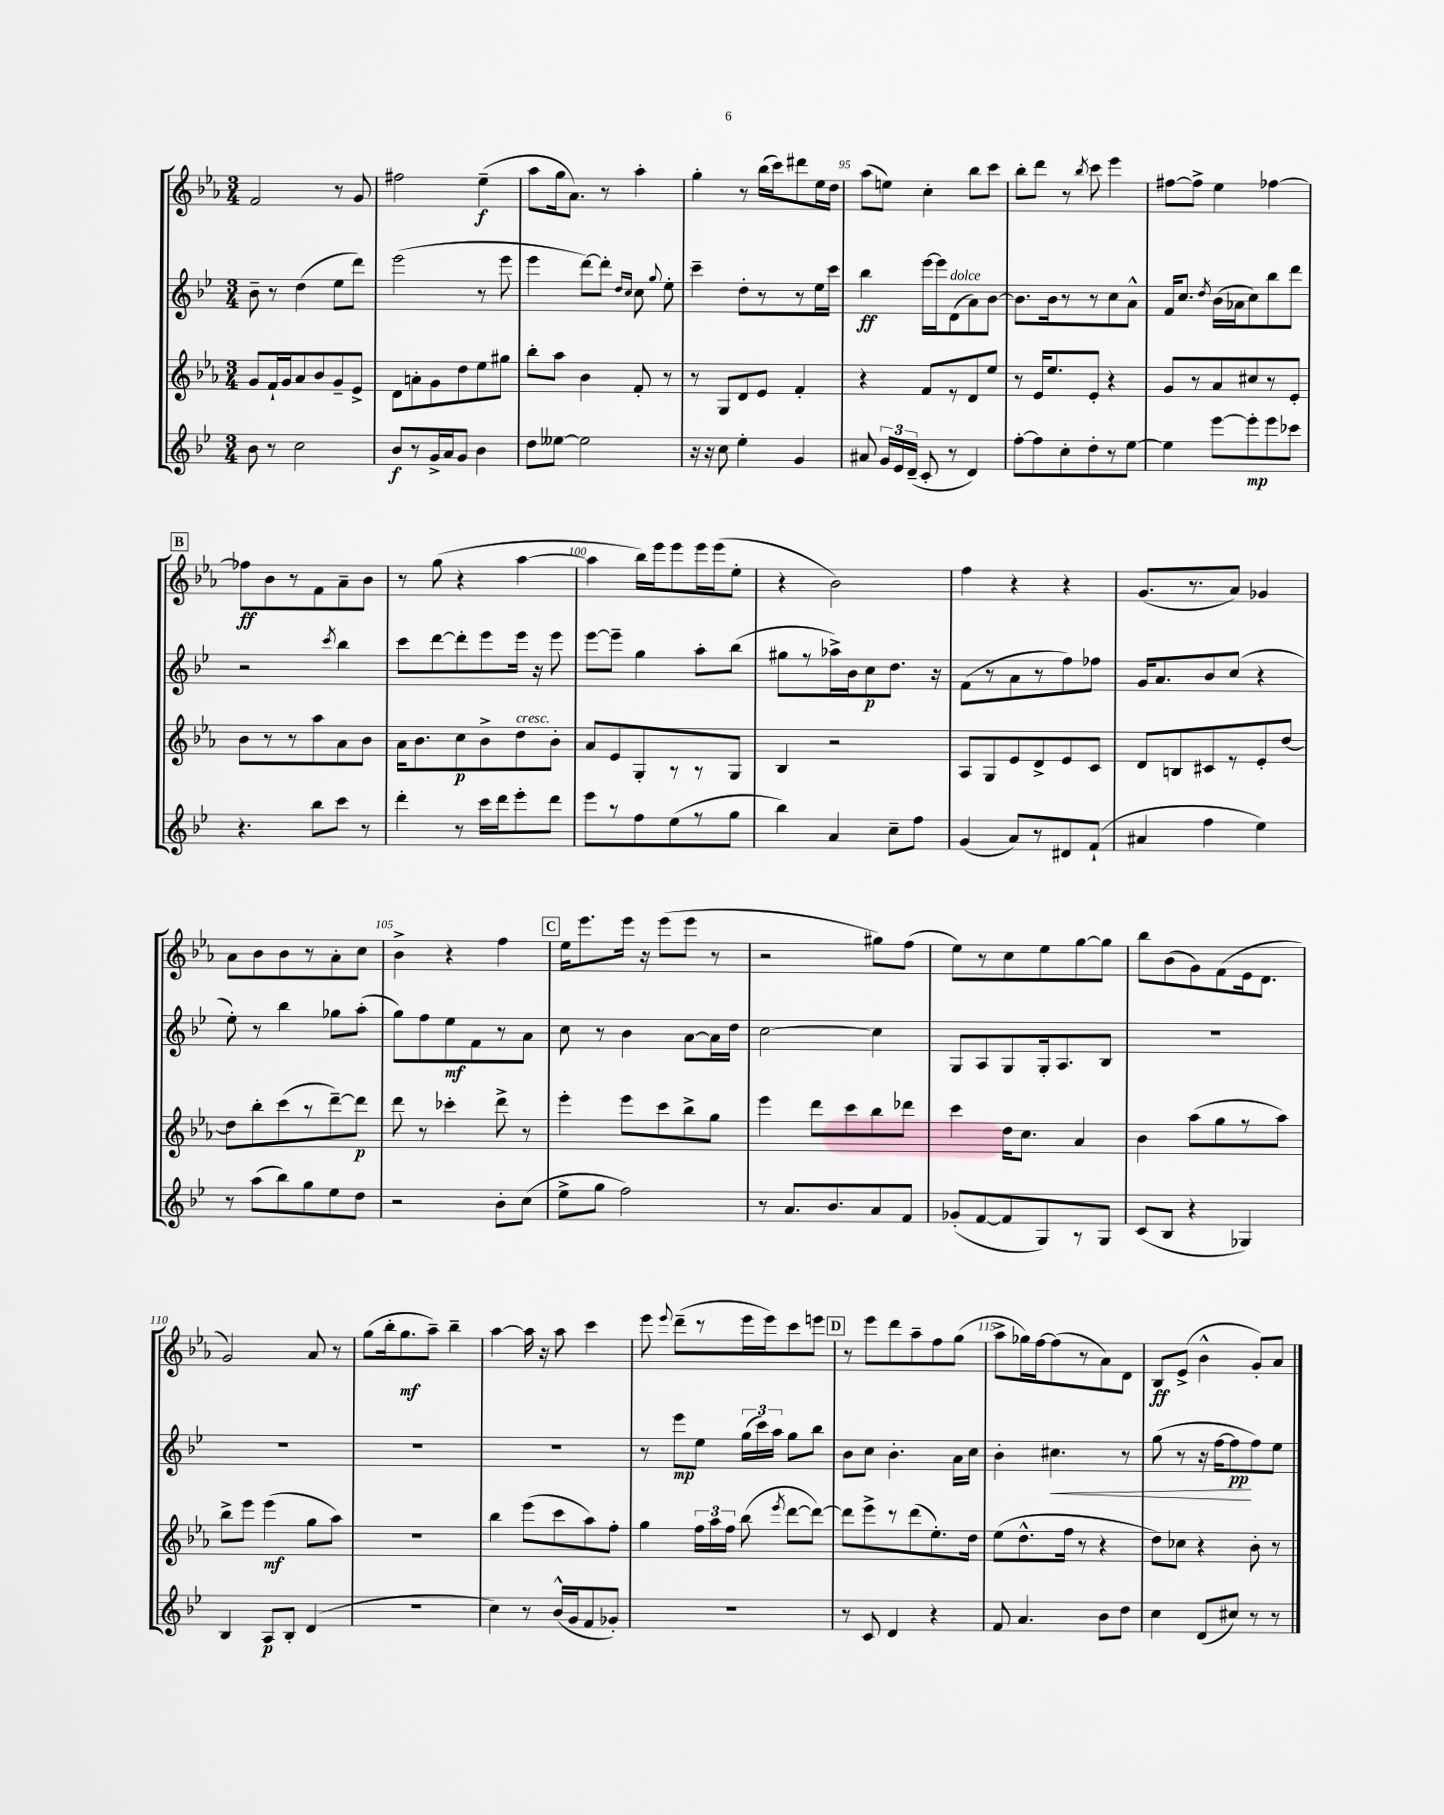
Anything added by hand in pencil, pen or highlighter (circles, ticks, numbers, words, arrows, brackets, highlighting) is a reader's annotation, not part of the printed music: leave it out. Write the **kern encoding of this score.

**kern	**dynam	**kern	**dynam	**kern	**dynam	**kern	**dynam
*part4	*part4	*part3	*part3	*part2	*part2	*part1	*part1
*staff4	*staff4	*staff3	*staff3	*staff2	*staff2	*staff1	*staff1
*clefG2	*	*clefG2	*	*clefG2	*	*clefG2	*
*k[b-e-]	*	*k[b-e-a-]	*	*k[b-e-]	*	*k[b-e-a-]	*
*M3/4	*	*M3/4	*	*M3/4	*	*M3/4	*
=91	=91	=91	=91	=91	=91	=91	=91
8b-\	.	8g/L	.	8b-~\	.	2f/	.
8r	.	16f`/L	.	8r	.	.	.
.	.	16g/J	.	.	.	.	.
2cc\	.	8a-/	.	(4dd\	.	.	.
.	.	8b-/	.	.	.	.	.
.	.	8g~/	.	8ee-\L	.	8r	.
.	.	8e-^/J	.	8ddd\J)	.	8g/	.
=92	=92	=92	=92	=92	=92	=92	=92
8b-/L	f	8d\L	.	(2eee-\	.	2ff#X\	.
8r	.	8an'\	.	.	.	.	.
16g^/L	.	8g\	.	.	.	.	.
16a/J	.	.	.	.	.	.	.
8g/J	.	8dd\	.	.	.	.	.
4b-\	.	8ee-\	.	8r	.	(4ee-~\	f
.	.	8gg#X\J	.	8eee-\	.	.	.
=93	=93	=93	=93	=93	=93	=93	=93
8dd\L	.	8bb-'\L	.	4eee-\	.	8aa-\L	.
[8ee--X\J	.	8aa-\J	.	.	.	16gg\k	.
.	.	.	.	.	.	8.a-\J)	.
2ee--\]	.	4b-\	.	[8ddd\L)	.	.	.
.	.	.	.	8ddd'\J]	.	8r	.
.	.	.	.	16qqdd/LL	.	.	.
.	.	.	.	16qqcc/JJ	.	.	.
.	.	8f'/	.	8cc\	.	4aa-'\	.
.	.	.	.	8qqgg/	.	.	.
.	.	8r	.	8ee-'\	.	.	.
=94	=94	=94	=94	=94	=94	=94	=94
16r	.	8r	.	4ccc~\	.	4gg'\	.
16r	.	.	.	.	.	.	.
8cc\	.	8G/L	.	.	.	.	.
4ee-'\	.	8d/	.	8dd'\L	.	8r	.
.	.	8e-/J	.	8r	.	(16bb-\LL	.
.	.	.	.	.	.	16ccc\J)	.
4g/	.	4f'/	.	8r	.	8ddd#X\	.
.	.	.	.	16ee-\L	.	16ee-\L	.
.	.	.	.	16ccc\JJ	.	16dd\JJ	.
=95	=95	=95	=95	=95	=95	=95	=95
8a#X/	.	4r	.	4bb-\	ff	(8aa-\L	.
24g/LL	.	.	.	.	.	8een\J)	.
24e-/	.	.	.	.	.	.	.
(24d~/JJ	.	.	.	.	.	.	.
8c'/	.	8f/L	.	[16eee-\LL	.	4cc'\	.
.	.	.	.	16eee-\J]	.	.	.
!	!	!	!	!LO:TX:a:i:t=dolce	!	!	!
8r	.	8r	.	(8d\	.	.	.
4d/)	.	8d/	.	8a\)	.	8bb-\L	.
.	.	8ee-/J	.	[8b-\J	.	8ccc\J	.
=96	=96	=96	=96	=96	=96	=96	=96
[8ff'\L	.	8r	.	8.b-\L]	.	8bb-'\L	.
8ff\]	.	16e-/KL	.	.	.	8ddd\J	.
.	.	8.ee-/	.	16b-\k	.	.	.
8cc'\	.	.	.	8r	.	8r	.
.	.	.	.	.	.	8qbb-/	.
8dd'\	.	8e-'/J	.	8r	.	8ccc\	.
8r	.	4r	.	8cc\	.	4eee-\	.
[8ee-\J	.	.	.	8a^^\J	.	.	.
=97	=97	=97	=97	=97	=97	=97	=97
4ee-\]	.	8g/L	.	16f/KL	.	[8ff#X\L	.
.	.	.	.	8.cc/J	.	.	.
.	.	8r	.	.	.	8ff#^\J]	.
.	.	.	.	8qdd/	.	.	.
[8eee-\L	.	8a-/	.	(16b-\LL	.	4ee-\	.
.	.	.	.	16a-X\J	.	.	.
8eee-'\]	mp	8cc#X/	.	8cc\)	.	.	.
8eee-\	.	8r	.	8bb-\	.	[4ff-X\	.
8ccc-X\J	.	8e-'/J	.	8ddd\J	.	.	.
!!LO:LB:g=z
!!LO:REH:place=s1:t=B
=98	=98	=98	=98	=98	=98	=98	=98
4.r	.	8b-\L	.	2r	.	8ff-X\L]	ff
.	.	8r	.	.	.	8b-\	.
.	.	8r	.	.	.	8r	.
8bb-\L	.	8aa-\	.	.	.	8f\	.
.	.	.	.	8qccc/	.	.	.
8ccc\J	.	8a-\	.	4bb-\	.	8a-~\	.
8r	.	8b-\J	.	.	.	8b-\J	.
=99	=99	=99	=99	=99	=99	=99	=99
4ddd'\	.	16a-\KL	.	8ccc\L	.	8r	.
.	.	8.b-\	.	.	.	.	.
.	.	.	.	[8ddd\	.	(8gg\	.
8r	.	8cc\	p	8ddd'\]	.	4r	.
16ccc\LL	.	8b-^\	.	8eee-\	.	.	.
16ddd\J	.	.	.	.	.	.	.
!	!	!LO:TX:a:i:t=cresc.	!	!	!	!	!
8eee-'\	.	8dd\	.	16eee-\Jk	.	[4aa-\	.
.	.	.	.	16r	.	.	.
8ddd\J	.	8b-'\J	.	8eee-\	.	.	.
=100	=100	=100	=100	=100	=100	=100	=100
8eee-\L	.	8a-/L	.	[8eee-\L	.	4aa-\]	.
8r	.	8e-/	.	8eee-~\J]	.	.	.
8ff\	.	8G'/	.	4gg\	.	16bb-\LL)	.
.	.	.	.	.	.	16eee-\J	.
(8ee-\	.	8r	.	.	.	8eee-\	.
8r	.	8r	.	8aa'\L	.	16eee-\L	.
.	.	.	.	.	.	(16eee-\J	.
8gg\J	.	8G/J	.	(8bb-\J	.	8ee-'\J	.
=101	=101	=101	=101	=101	=101	=101	=101
4bb-\)	.	4B-/	.	8gg#X\L	.	4r	.
.	.	.	.	8r	.	.	.
4a/	.	2r	.	16aa-X^\L)	.	2b-\)	.
.	.	.	.	16b-\J	.	.	.
.	.	.	.	8cc\	p	.	.
8cc~\L	.	.	.	8.dd\J	.	.	.
8ff\J	.	.	.	.	.	.	.
.	.	.	.	16r	.	.	.
=102	=102	=102	=102	=102	=102	=102	=102
(4g/	.	8A-/L	.	(8f\L	.	4ff\	.
.	.	8G/	.	8r	.	.	.
8a/L)	.	8e-/	.	8a\	.	4r	.
8r	.	8d^/	.	8r	.	.	.
8d#X/	.	8e-/	.	8ff\)	.	4r	.
(8f`/J	.	8c/J	.	8ff-X\J	.	.	.
=103	=103	=103	=103	=103	=103	=103	=103
4a#X/	.	8d/L	.	16g/KL	.	(8.g/L	.
.	.	.	.	8.a/	.	.	.
.	.	8Bn/	.	.	.	.	.
.	.	.	.	.	.	8.r	.
4ff\	.	8c#X/	.	8b-/	.	.	.
.	.	8r	.	(8cc/J	.	8a-/J)	.
4ee-\)	.	8e-'/	.	4r	.	4g-X/	.
.	.	[8dd/J	.	.	.	.	.
!!LO:LB:g=z
=104	=104	=104	=104	=104	=104	=104	=104
8r	.	8dd\L]	.	8ee-'\)	.	8a-\L	.
(8aa\L	.	8bb-'\	.	8r	.	8b-\	.
8bb-\)	.	(8ccc\	.	4bb-\	.	8b-\	.
8gg\	.	8r	.	.	.	8r	.
8ee-\	.	[8ddd~\)	.	8gg-X\L	.	8a-'\	.
8dd\J	.	8ddd\J]	p	(8aa'\J	.	8cc\J	.
=105	=105	=105	=105	=105	=105	=105	=105
2r	.	8ddd\	.	8gg\L)	.	4b-^\	.
.	.	8r	.	8ff\	.	.	.
.	.	4ccc-X'\	.	8ee-\	mf	4r	.
.	.	.	.	8f\	.	.	.
8b-'\L	.	8ddd^\	.	8r	.	4ff\	.
(8cc\J	.	8r	.	8a\J	.	.	.
!!LO:REH:place=s1:t=C
=106	=106	=106	=106	=106	=106	=106	=106
8ee-^\L	.	4eee-'\	.	8cc\	.	16ee-\KL	.
.	.	.	.	.	.	8.eee-\	.
8gg\J	.	.	.	8r	.	.	.
2ff\)	.	8eee-\L	.	4b-\	.	16eee-\Jk	.
.	.	.	.	.	.	16r	.
.	.	8ccc\	.	.	.	(8eee-\L	.
.	.	8bb-^\	.	[8a\L	.	8eee-\J	.
.	.	8gg\J	.	16a\L]	.	8r	.
.	.	.	.	16dd\JJ	.	.	.
=107	=107	=107	=107	=107	=107	=107	=107
8r	.	4eee-\	.	[2cc\	.	2r	.
8.a/L	.	.	.	.	.	.	.
.	.	8ddd\L	.	.	.	.	.
8.b-/	.	.	.	.	.	.	.
.	.	8ccc\	.	.	.	.	.
8a/	.	8bb-\	.	4cc\]	.	8gg#X\L)	.
8f/J	.	8ddd-X\J	.	.	.	(8ff\J	.
=108	=108	=108	=108	=108	=108	=108	=108
(8g-X'/L	.	4ccc\	.	8G/L	.	8ee-\L)	.
[8f/	.	.	.	8A/	.	8r	.
8f/]	.	16dd\KL	.	8G/	.	8cc\	.
.	.	8.cc\J	.	.	.	.	.
8G/)	.	.	.	16G'/k	.	8ee-\	.
.	.	.	.	8.A/	.	.	.
8r	.	4a-/	.	.	.	[8gg\	.
8G/J	.	.	.	8B-/J	.	8gg\J]	.
=109	=109	=109	=109	=109	=109	=109	=109
(8c/L	.	4b-\	.	2.r	.	8bb-\L	.
8B-/J	.	.	.	.	.	(8b-\	.
4r	.	(8aa-\L	.	.	.	8g\)	.
.	.	8gg\	.	.	.	(8f\	.
4G-X/)	.	8r	.	.	.	16e-\k	.
.	.	.	.	.	.	8.d\J	.
.	.	8aa-\J)	.	.	.	.	.
!!LO:LB:g=z
=110	=110	=110	=110	=110	=110	=110	=110
4B-/	.	8bb-^\L	.	2.r	.	2g/)	.
.	.	8eee-\J	.	.	.	.	.
8A/L	p	(4eee-\	mf	.	.	.	.
8B-'/J	.	.	.	.	.	.	.
(4d/	.	8gg\L	.	.	.	8a-/	.
.	.	8aa-\J)	.	.	.	8r	.
=111	=111	=111	=111	=111	=111	=111	=111
2.r	.	2.r	.	2.r	.	(8gg\L	.
.	.	.	.	.	.	16bb-'\k	.
.	.	.	.	.	.	8.gg\	mf
.	.	.	.	.	.	8aa-~\J)	.
.	.	.	.	.	.	4bb-~\	.
=112	=112	=112	=112	=112	=112	=112	=112
4cc\)	.	4bb-\	.	2.r	.	[4aa-\	.
8r	.	(8eee-\L	.	.	.	16aa-\]	.
.	.	.	.	.	.	16r	.
(16b-^^/LL	.	8ccc\	.	.	.	8aa-\	.
16g/J	.	.	.	.	.	.	.
8f/	.	8aa-\)	.	.	.	4ccc\	.
8g-X'/J)	.	8ff'\J	.	.	.	.	.
=113	=113	=113	=113	=113	=113	=113	=113
2.r	.	4gg\	.	8r	.	8eee-\	.
.	.	.	.	.	.	8qqeee-/	.
.	.	.	.	8eee-\L	mp	(8ddd~\L	.
.	.	24ff\LL	.	8ee-\J	.	8r	.
.	.	24aa-\	.	.	.	.	.
.	.	24ff\JJ	.	.	.	.	.
.	.	(8bb-\	.	(24gg\LL	.	16eee-\L	.
.	.	.	.	24ccc\)	.	.	.
.	.	.	.	.	.	16eee-\J)	.
.	.	.	.	24aa\JJ	.	.	.
.	.	8qeee-/	.	.	.	.	.
.	.	[8ddd\L	.	8gg\L	.	8ccc\	.
.	.	8ddd\J_)	.	8bb-\J	.	8eeen\J	.
!!LO:REH:place=s1:t=D
=114	=114	=114	=114	=114	=114	=114	=114
8r	.	8ddd\L]	.	8b-\L	.	8r	.
8c/	.	8eee-^\	.	8cc\J	.	8eee-\L	.
4d/	.	8r	.	4.b-'\	.	8ddd\	.
.	.	(8ddd\	.	.	.	8aa-~\	.
4r	.	8.ee-'\)	.	.	.	8ff\	.
.	.	.	.	16a\LL	.	(8gg\J	.
.	.	16dd\Jk	.	16cc\JJ	.	.	.
=115	=115	=115	=115	=115	=115	=115	=115
8f/	.	(8ee-\L	.	4b-'\	.	8aa-^\L	.
4.a/	.	8.dd^^\	.	.	.	16gg-X\L)	.
.	.	.	.	.	.	[16ff\J	.
!	!	!	!	!	!LO:HP:b	!	!
.	.	.	.	4.cc#X\	<	(8ff\]	.
.	.	16ff\Jk	.	.	.	.	.
.	.	8r	.	.	.	8r	.
8b-\L	.	4r	.	.	.	8a-\)	.
8dd\J	.	.	.	8r	.	8d\J	.
=116	=116	=116	=116	=116	=116	=116	=116
4cc\	.	8dd\L)	.	(8gg\	.	8B-/L	ff
.	.	8cc-X\J	.	8r	.	(8e-^/J	.
(8d/L	.	4r	.	16r	.	4b-^^\	.
.	.	.	.	[16ff\KL	.	.	.
8cc#X/J)	.	.	.	8ff\]	pp	.	.
8r	.	8b-'\	.	8ff\)	[	8g'/L)	.
8r	.	8r	.	8ee-\J	.	8a-/J	.
==	==	==	==	==	==	==	==
*-	*-	*-	*-	*-	*-	*-	*-
